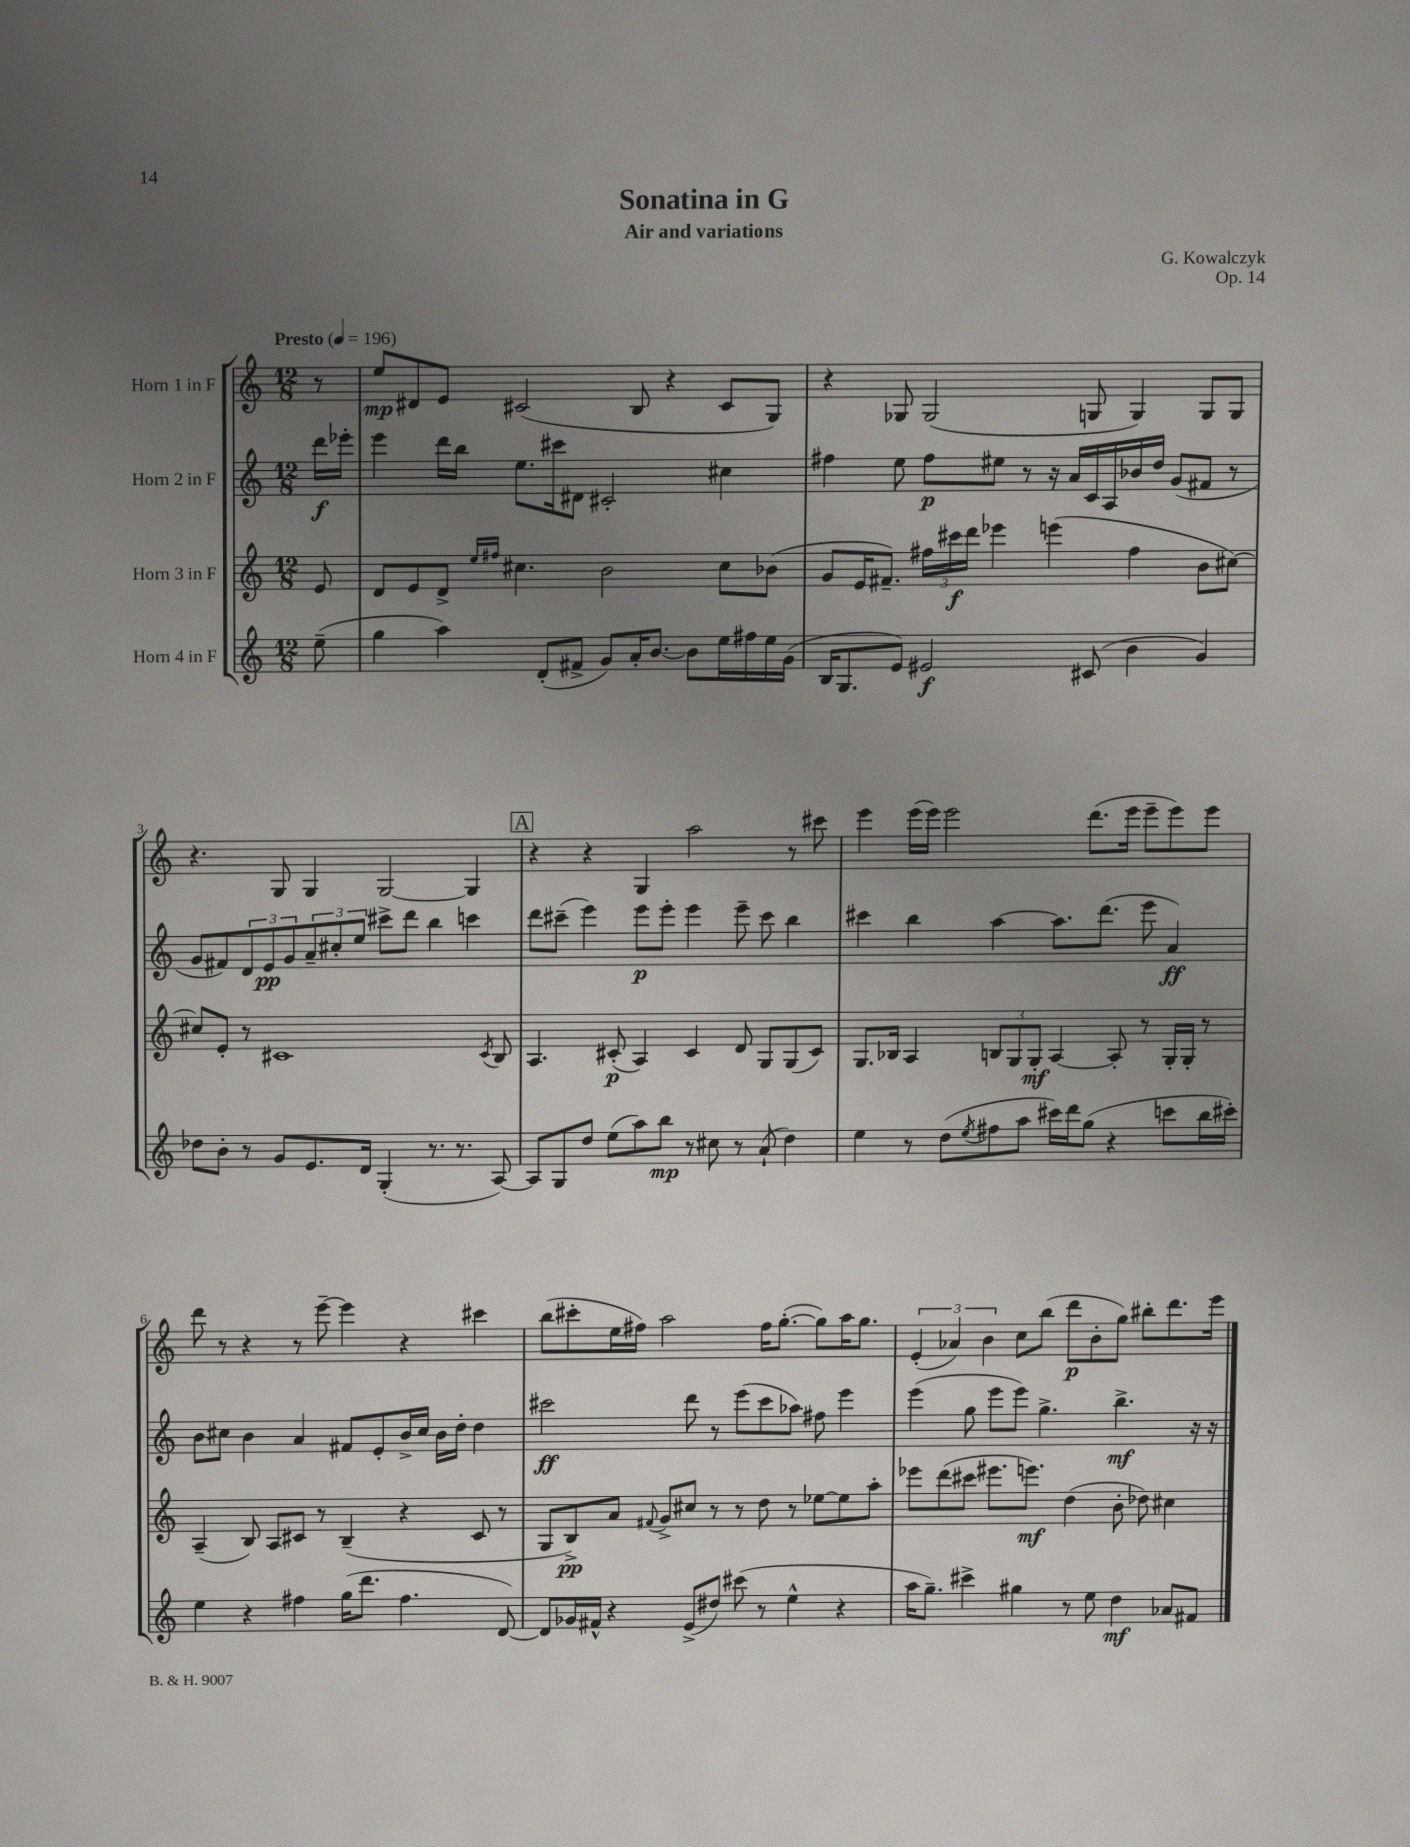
\header { title = "Sonatina in G" composer = "G. Kowalczyk" subtitle = "Air and variations" opus = "Op. 14" }
<<
\new StaffGroup <<
\new Staff = "s0" \with { instrumentName = "Horn 1 in F" } {
    \clef treble \key c \major \numericTimeSignature \time 12/8 \partial 8 \tempo "Presto" 4 = 196
    r8 |
    e''8\mp dis'8 e'8 cis'2( b8 r4 cis'8 g8) |
    r4 ges8 ges2( g8 g4) g8 g8 |
    r4. g8 g4 g2~ g4 |
    \mark \markup { \box "A" } r4 r4 g4 a''2 r8 cis'''8 |
    e'''4 e'''16( e'''16) e'''2 d'''8.( e'''16 e'''8-- e'''8) e'''8 |
    d'''8 r8 r4 r8 e'''8~-- e'''4 r4 cis'''4 |
    b''8( cis'''8-. e''16 fis''16) a''2 fis''16 g''8.~-.( g''8) a''16 g''8. |
    \tuplet 3/2 { e'4-.( aes'4) b'4 } c''8 b''8( d'''8\p b'8-. g''8) bis''8-. d'''8. e'''16 \bar "|." |
}
\new Staff = "s1" \with { instrumentName = "Horn 2 in F" } {
    \clef treble \key c \major \numericTimeSignature \time 12/8 \partial 8
    d'''16\f ees'''16-. |
    e'''4 d'''16 b''16 e''8. cis'''16 dis'8 cis'2-. cis''4 |
    fis''4 e''8 fis''8\p eis''8 r8 r16 a'16 c'16 a16 bes'16 d''16 g'8( fis'8 r8 |
    g'8 fis'8) \tuplet 3/2 { d'8 e'8\pp g'8 } \tuplet 3/2 { a'8-- cis''8-. e''8 } cis'''8-> d'''8 b''4 c'''4 |
    \mark \markup { \box "A" } d'''8 cis'''8--( e'''4) e'''8\p e'''8-. e'''4 e'''8-- cis'''8 b''4 |
    cis'''4 b''4 a''4~ a''8. d'''8.( e'''8 a'4\ff) |
    b'8 cis''8 b'4 a'4 fis'8 e'8-. b'16-> cis''16 b'16 d''16-. d''4 |
    cis'''2\ff d'''8 r8 e'''8( cis'''8 aes''8) fis''8 e'''4 |
    e'''4( g''8 e'''8 e'''8) g''4.-> b''4.->\mf r16 r16 \bar "|." |
}
\new Staff = "s2" \with { instrumentName = "Horn 3 in F" } {
    \clef treble \key c \major \numericTimeSignature \time 12/8 \partial 8
    e'8 |
    d'8 e'8 d'8-> \grace { e''16 fis''16 } cis''4. b'2 cis''8 bes'8( |
    g'8 e'16 fis'8.--) \tuplet 3/2 { fis''16 cis'''16\f d'''16 } ees'''4 e'''4( fis''4 b'8 cis''8~) |
    cis''8 e'8-. r8 cis'1 \acciaccatura { cis'8 } b8 |
    \mark \markup { \box "A" } a4. cis'8-.\p( a4) cis'4 d'8 g8 g8( cis'8) |
    g8. bes16 a4 \tuplet 3/2 { b8 g8 g8-.\mf } a4~ a8-. r8 g16-. g16-. r8 |
    a4--( b8) a8 cis'8 r8 b4--( r4 cis'8 r8 |
    g8 b8->\pp) a'8 \appoggiatura { fis'8 } g'8-> cis''8 r8 r8 d''8 r8 ees''8~ ees''8 a''8-. |
    ees'''8 d'''8( cis'''8 eis'''8. e'''8.\mf) d''4( b'8-. des''8) cis''4 \bar "|." |
}
\new Staff = "s3" \with { instrumentName = "Horn 4 in F" } {
    \clef treble \key c \major \numericTimeSignature \time 12/8 \partial 8
    e''8--( |
    g''4 a''4) d'8-.( fis'8-> g'8) a'16-. b'8.~ b'8 e''16 fis''16 e''16 g'16( |
    b16 g8. e'8) eis'2\f cis'8( b'4 g'4) |
    des''8 b'8-. r8 g'8 e'8. d'16 g4-.( r8. r8. a8~) |
    \mark \markup { \box "A" } a8 g8 d''8 e''8( a''8) b''8\mp r8 cis''8 r8 a'8-!( d''4) |
    e''4 r8 d''8( \acciaccatura { e''8 } fis''8 a''8 cis'''16) d'''16 g''8( r4 c'''8 b''16 cis'''16-.) |
    e''4 r4 fis''4 g''16( d'''8. fis''4. d'8~) |
    d'8 ges'16 fis'16-^ r4 e'8->( dis''8) cis'''8( r8 e''4-^ r4 |
    a''16 g''8.--) cis'''4-> gis''4 r8 e''8 d''4\mf aes'8 fis'8 \bar "|." |
}
>>
>>
